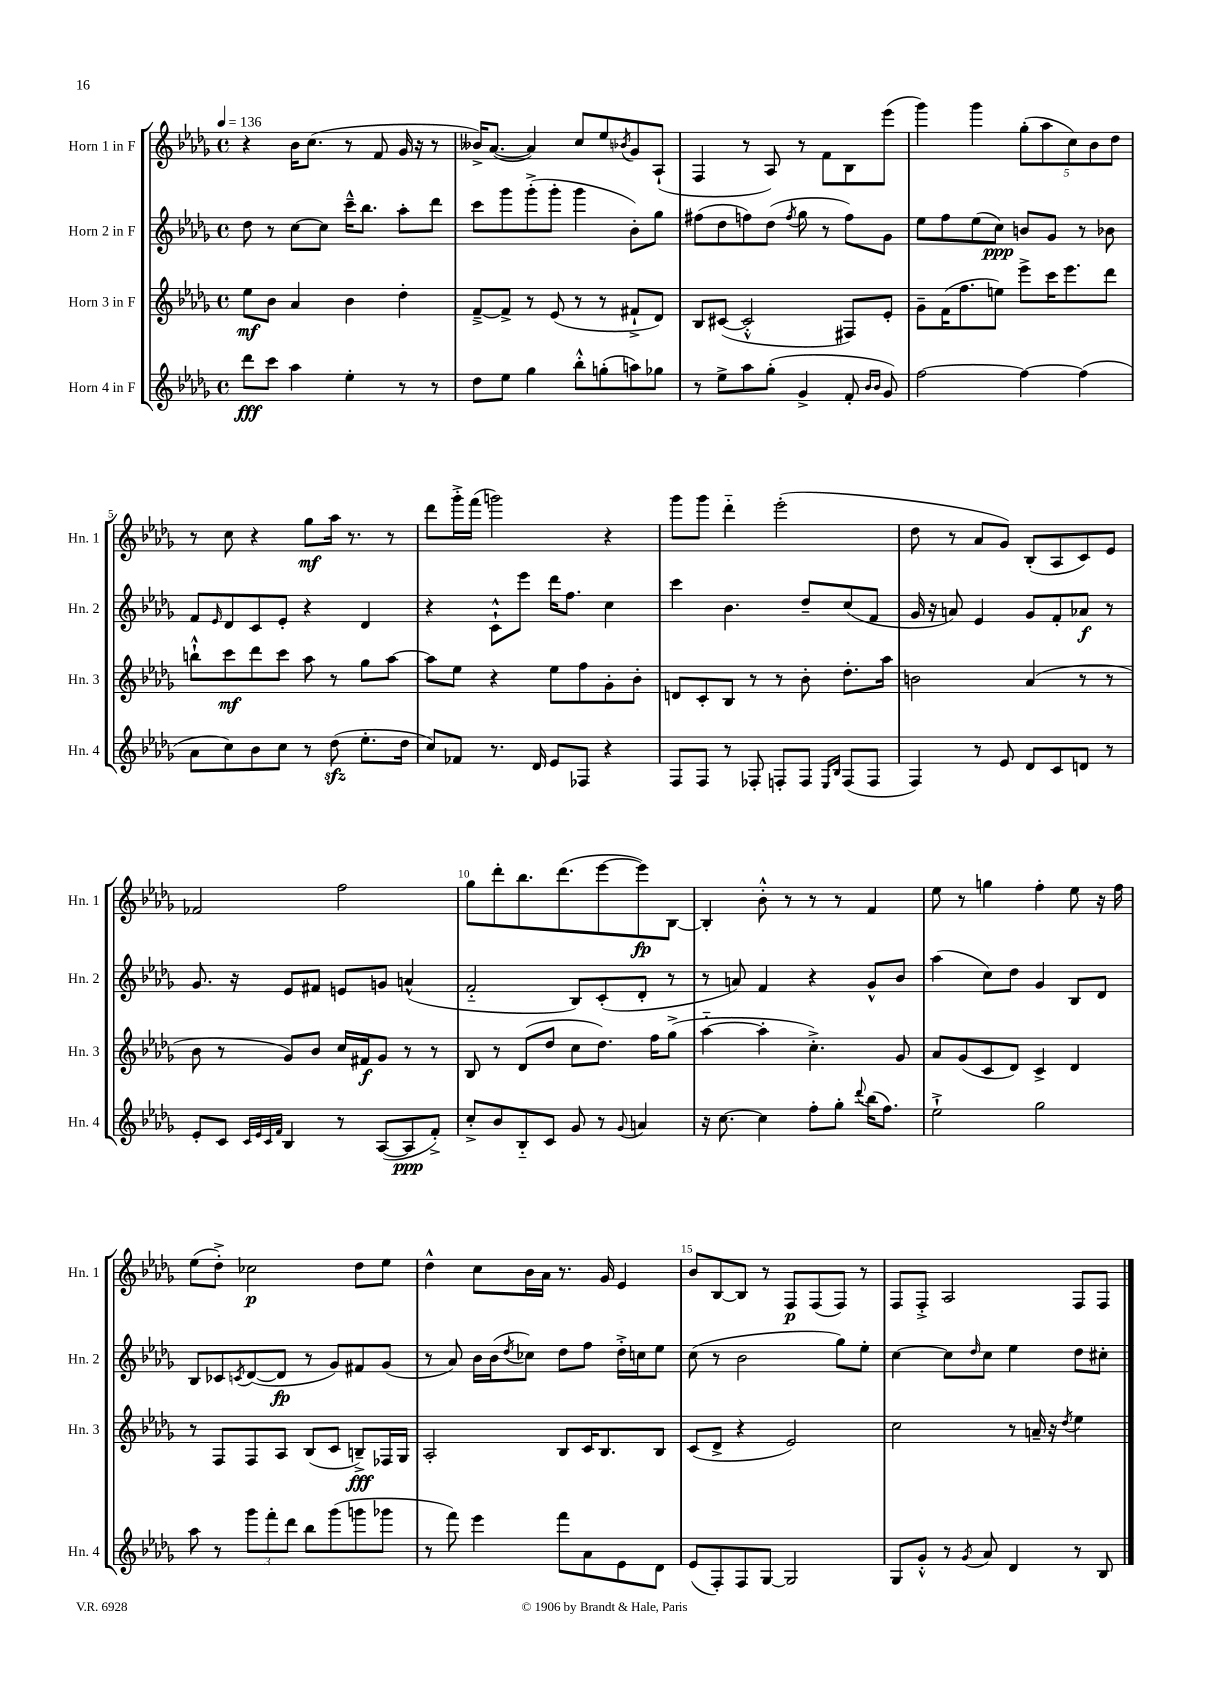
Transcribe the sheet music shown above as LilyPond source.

<<
\new StaffGroup <<
\new Staff = "s0" \with { instrumentName = "Horn 1 in F" shortInstrumentName = "Hn. 1" } {
    \clef treble \key des \major \defaultTimeSignature \time 4/4 \tempo 4 = 136
    r4 bes'16 c''8.( r8 f'8 ges'16 r16 r8 |
    beses'16->) aes'8.~( aes'4) c''8 ees''8 \acciaccatura { bes'8 } ges'8 aes8-!( |
    f4 r8 aes8) r8 f'8 bes8 ees'''8( |
    ges'''4) ges'''4 \tuplet 5/4 { ges''8-.( aes''8 c''8) bes'8 des''8 } |
    r8 c''8 r4 ges''8\mf aes''16 r8. r8 |
    des'''8 ges'''16-.-> f'''16( g'''2) r4 |
    ges'''8 ges'''8 des'''4-_ ees'''2-.( |
    des''8 r8 aes'8 ges'8) bes8-.( aes8 c'8) ees'8 |
    fes'2 f''2 |
    ges''8 des'''8-. bes''8. des'''8.( ees'''8~ ees'''8\fp) bes8~ |
    bes4-. bes'8-.-^ r8 r8 r8 f'4 |
    ees''8 r8 g''4 f''4-. ees''8 r16 f''16 |
    ees''8( des''8-.->) ces''2\p des''8 ees''8 |
    des''4-^ c''8 bes'16 aes'16 r8. ges'16 ees'4 |
    bes'8 bes8~ bes8 r8 f8\p f8( f8) r8 |
    f8 f8-.-> aes2 f8 f8 \bar "|." |
}
\new Staff = "s1" \with { instrumentName = "Horn 2 in F" shortInstrumentName = "Hn. 2" } {
    \clef treble \key des \major \defaultTimeSignature \time 4/4
    des''8 r8 c''8~ c''8 c'''16---^ bes''8. aes''8-. des'''8 |
    c'''8 ges'''8 ges'''8-.->( ges'''8-. ges'''4 bes'8-.) ges''8 |
    fis''8( des''8 f''8) des''8( \acciaccatura { f''8 } ges''8 r8 f''8) ges'8 |
    ees''8 f''8 ees''8( c''8\ppp) b'8 ges'8 r8 bes'8 |
    f'8 \grace { ees'16 } des'8 c'8 ees'8-. r4 des'4 |
    r4 c'8-!-^ ees'''8 des'''16 f''8. c''4 |
    c'''4 bes'4. des''8-- c''8( f'8 |
    ges'16 r16 a'8) ees'4 ges'8 f'8-. aes'8\f r8 |
    ges'8. r16 ees'8 fis'8 e'8 g'8 a'4-^( |
    f'2-_ bes8) c'8-.( des'8-. r8 |
    r8 a'8) f'4 r4 ges'8-^ bes'8 |
    aes''4( c''8) des''8 ges'4 bes8 des'8 |
    bes8 ces'8 \acciaccatura { c'8 } des'8~( des'8\fp r8 ges'8) fis'8 ges'8( |
    r8 aes'8) bes'16 bes'16( \acciaccatura { des''8 } ces''8) des''8 f''8 des''16-.-> c''16 ees''8 |
    c''8( r8 bes'2 ges''8) ees''8-. |
    c''4~ c''8 \grace { des''16 } c''8 ees''4 des''8 cis''8-. \bar "|." |
}
\new Staff = "s2" \with { instrumentName = "Horn 3 in F" shortInstrumentName = "Hn. 3" } {
    \clef treble \key des \major \defaultTimeSignature \time 4/4
    ees''8\mf bes'8 aes'4 bes'4 des''4-. |
    f'8~---> f'8-> r8 ees'8( r8 r8 fis'8-!-> des'8) |
    bes8 cis'8~( cis'2-.-^ fis8) ees'8-. |
    ges'8-- f'16( f''8. e''8) ees'''8-> c'''16 ees'''8. des'''8 |
    b''8-!-^ c'''8\mf des'''8 c'''8 aes''8 r8 ges''8 aes''8~ |
    aes''8 ees''8 r4 ees''8 f''8 ges'8-. bes'8-. |
    d'8 c'8-. bes8 r8 r8 bes'8-. des''8.-. aes''16 |
    b'2 aes'4( r8 r8 |
    bes'8 r8 ges'8) bes'8 c''16 fis'16\f ges'8 r8 r8 |
    bes8 r8 des'8( des''8 c''8 des''8.) f''16 ges''8->( |
    aes''4~-_ aes''4-. c''4.-.->) ges'8 |
    aes'8 ges'8( c'8 des'8) c'4-> des'4 |
    r8 f8 f8 aes8 bes8( c'8 b8--->\fff) fes16 ges16 |
    aes2-. bes8 c'16 bes8. bes8 |
    c'8( des'8-> r4 ees'2) |
    c''2 r8 a'16-- r16 \acciaccatura { des''8 } ees''4 \bar "|." |
}
\new Staff = "s3" \with { instrumentName = "Horn 4 in F" shortInstrumentName = "Hn. 4" } {
    \clef treble \key des \major \defaultTimeSignature \time 4/4
    des'''8\fff c'''8 aes''4 ees''4-. r8 r8 |
    des''8 ees''8 ges''4 bes''8-.-^ g''8-.( a''8) ges''8 |
    r8 ees''8-> aes''8 ges''8-.( ges'4-> f'8-. \grace { bes'16 bes'16 } ges'8) |
    f''2~ f''4~ f''4( |
    aes'8 c''8) bes'8 c''8 r8 des''8\sfz( ees''8.-. des''16 |
    c''8) fes'8 r8. des'16 ees'8 fes8 r4 |
    f8 f8 r8 fes8-. f8-. f8 \grace { ees16 bes16 } f8( f8 |
    f4) r8 ees'8 des'8 c'8 d'8 r8 |
    ees'8-. c'8 \grace { c'32 ees'32 c'32 f'32 } bes4 r8 aes8~( aes8\ppp f'8-.->) |
    c''8-.-> bes'8 bes8-_ c'8 ges'8 r8 \appoggiatura { ges'8 } a'4 |
    r16 c''8.~ c''4 f''8-. ges''8-. \appoggiatura { des'''8 } bes''16( f''8.) |
    ees''2-!-> ges''2 |
    aes''8 r8 \tuplet 3/2 { ges'''8 f'''8-. des'''8 } bes''8 ges'''8( g'''8 ges'''8 |
    r8 f'''8) ees'''4 f'''8 aes'8 ees'8 des'8 |
    ees'8( f8-.) f8 ges8~ ges2 |
    ges8 ges'8-.-^ r8 \acciaccatura { ges'8 } aes'8 des'4 r8 bes8 \bar "|." |
}
>>
>>
\layout { \context { \Score \override BarNumber.break-visibility = ##(#f #t #t) barNumberVisibility = #(every-nth-bar-number-visible 5) } }
